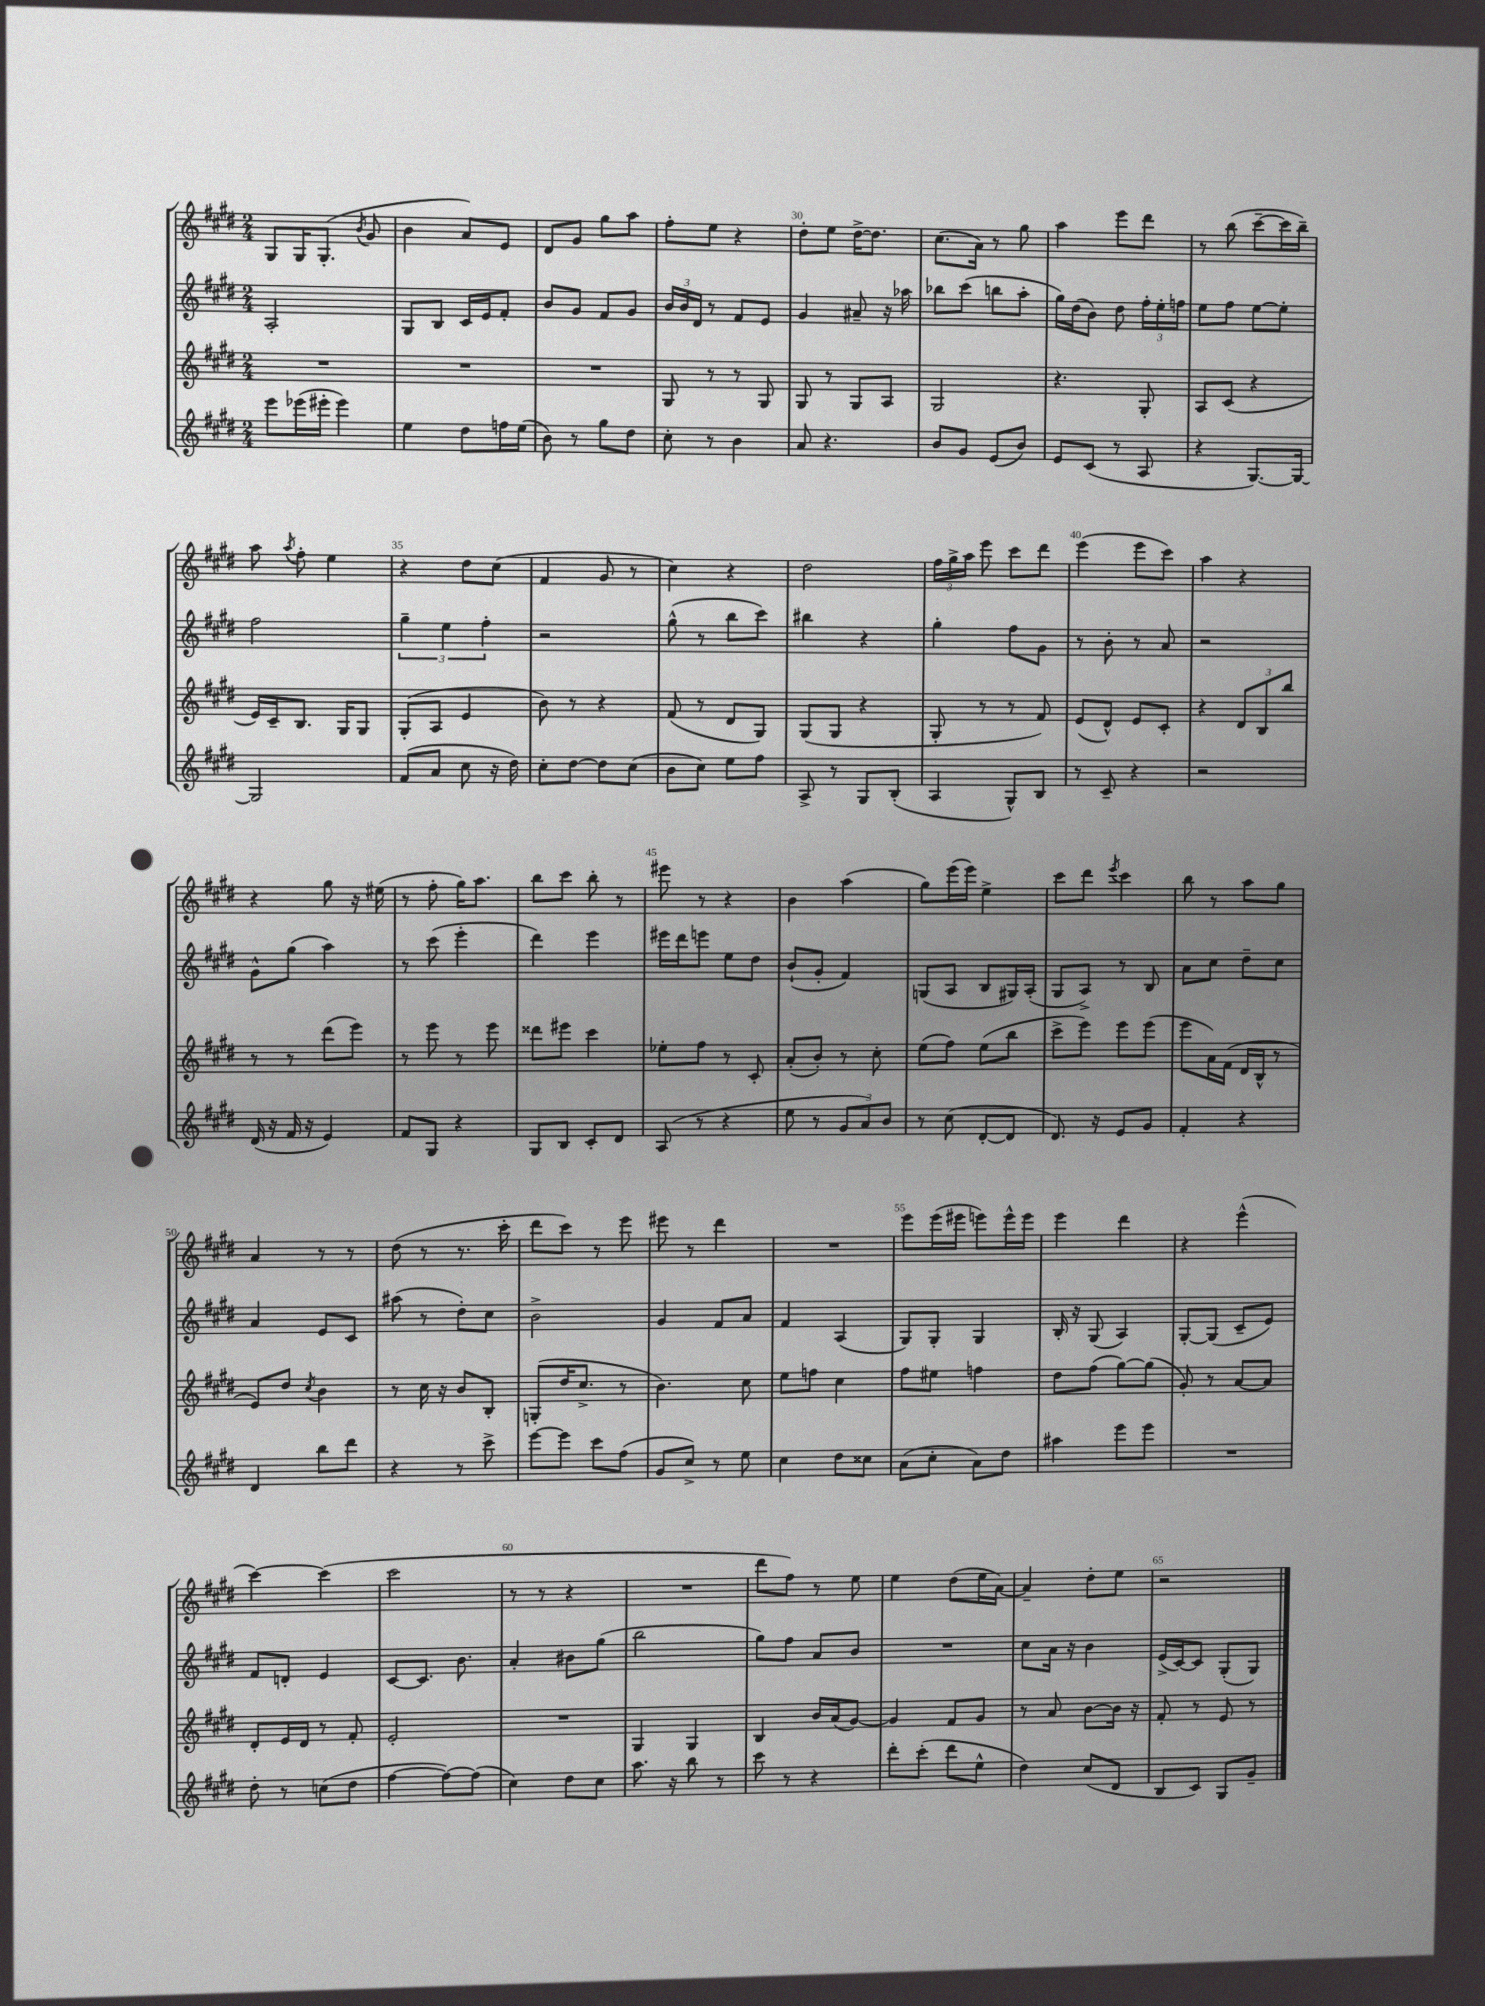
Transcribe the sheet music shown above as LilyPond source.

<<
\new StaffGroup <<
\new Staff = "s0" {
    \clef treble \key e \major \numericTimeSignature \time 2/4
    \autoBeamOff gis8[ gis16 gis8.]-.( \acciaccatura { b'8 } gis'8 |
    b'4 a'8[) e'8] |
    dis'8[ gis'8] gis''8[ a''8] |
    fis''8[-. e''8] r4 |
    dis''8[-. e''8] dis''16[~-> dis''8.] |
    cis''8.[( a'16]) r8 gis''8 |
    a''4 e'''8[ dis'''8] |
    r8 b''8( cis'''8[~-- cis'''16 b''16]--) |
    a''8 \acciaccatura { a''8 } fis''8-. e''4 |
    r4 dis''8[ cis''8]( |
    fis'4 gis'8 r8 |
    cis''4) r4 |
    dis''2 |
    \tuplet 3/2 { fis''16[ gis''16-> a''16] } e'''8 cis'''8[ dis'''8] |
    e'''4( e'''8[ cis'''8]) |
    a''4 r4 |
    r4 gis''8 r16 eis''16( |
    r8 fis''8-. gis''16[) a''8.] |
    b''8[ cis'''8] b''8-. r8 |
    eis'''8 r8 r4 |
    b'4 a''4( |
    gis''8[) e'''16( e'''16]) e''4-> |
    cis'''8[ dis'''8] \acciaccatura { e'''8 } cis'''4 |
    b''8 r8 a''8[ gis''8] |
    a'4 r8 r8 |
    dis''8( r8 r8. cis'''16-. |
    dis'''8[ cis'''8]) r8 e'''8 |
    eis'''8 r8 dis'''4 |
    R2 |
    e'''8[ e'''16( eis'''16] e'''8[) e'''16-^ e'''16] |
    e'''4 dis'''4 |
    r4 e'''4-^( |
    cis'''4~) cis'''4( |
    cis'''2 |
    r8 r8 r4 |
    R2 |
    dis'''8[ fis''8]) r8 e''8 |
    e''4 dis''8[( e''16 a'16]~) |
    a'4-- dis''8[-. e''8] |
    r2 \bar "|." |
}
\new Staff = "s1" {
    \clef treble \key e \major \numericTimeSignature \time 2/4
    \autoBeamOff a2-. |
    gis8[ b8] cis'16[ e'16 fis'8]-. |
    b'8[ gis'8] fis'8[ gis'8] |
    \tuplet 3/2 { b'16[ b'16 dis'16] } r8 fis'8[ e'8] |
    gis'4 ais'8-- r16 aes''16 |
    bes''8[ cis'''8]( b''8[ a''8]-. |
    gis''16[) dis''16( b'8]) dis''8 \tuplet 3/2 { fis''16[-. e''16-. f''16] } |
    e''8[ fis''8] e''8[~ e''8]-. |
    fis''2 |
    \tuplet 3/2 { gis''4-- e''4 fis''4-. } |
    r2 |
    gis''8-^( r8 b''8[ cis'''8]) |
    bis''4 r4 |
    gis''4-. fis''8[ gis'8] |
    r8 b'8-. r8 a'8 |
    r2 |
    gis'8[-^ gis''8]( a''4) |
    r8 cis'''8( e'''4-. |
    dis'''4) e'''4 |
    eis'''16[ dis'''16 e'''8] e''8[ dis''8] |
    b'8[-!( gis'8]-. fis'4) |
    g8[( a8] b8[ gis16) a16]-.( |
    gis8[ a8]->) r8 b8 |
    a'8[ cis''8] dis''8[-- cis''8] |
    a'4 e'8[ cis'8] |
    ais''8( r8 dis''8[-.) cis''8] |
    b'2-> |
    gis'4 fis'8[ a'8] |
    fis'4 a4( |
    gis8[) gis8]-. gis4 |
    b16-. r16 gis8( a4) |
    gis8[~-. gis8]( cis'8[-- e'8]) |
    fis'8[ d'8]-. e'4 |
    cis'8[~ cis'8.] b'8. |
    a'4-. bis'8[ gis''8]( |
    b''2 |
    gis''8[) fis''8] a'8[ b'8] |
    R2 |
    cis''8[ a'16] r16 b'4 |
    e'16[->( cis'16~) cis'8] gis8[-.( gis8]) \bar "|." |
}
\new Staff = "s2" {
    \clef treble \key e \major \numericTimeSignature \time 2/4
    \autoBeamOff R2 |
    R2 |
    R2 |
    gis8 r8 r8 gis8 |
    gis8 r8 gis8[ a8] |
    gis2 |
    r4. gis8-. |
    a8[ cis'8]( r4 |
    e'16[) cis'16-- b8.] gis16[ gis8] |
    gis8[-.( a8] e'4 |
    b'8) r8 r4 |
    fis'8( r8 dis'8[ gis8]) |
    gis8[( gis8] r4 |
    gis8-. r8 r8 fis'8) |
    e'8[( dis'8]-^) e'8[ cis'8]-. |
    r4 \tuplet 3/2 { dis'8[ b8 b''8] } |
    r8 r8 dis'''8[( e'''8]) |
    r8 e'''8 r8 e'''8 |
    disis'''8[ eis'''8] cis'''4 |
    ees''8[-. fis''8] r8 cis'8-. |
    a'8[-.( b'8]-.) r8 cis''8-. |
    e''8[( fis''8]) e''8[( b''8] |
    cis'''8[-> e'''8]) e'''8[ e'''8]( |
    e'''8[ a'16) fis'16]( dis'16[ b16]-^ r8 |
    e'8[) dis''8] \acciaccatura { cis''8 } b'4 |
    r8 cis''16 r16 b'8[ b8]-. |
    g8[-.( dis''16 cis''8.]-> r8 |
    b'4.) cis''8 |
    e''8[ f''8] cis''4 |
    fis''8[ eis''8] f''4 |
    dis''8[ fis''8]( gis''8[~) gis''8]( |
    gis'8-.) r8 a'8[~ a'8] |
    dis'8[-. e'16 dis'16] r8 fis'8-. |
    e'2-. |
    R2 |
    gis4 gis4 |
    b4 b'16[ a'16( gis'8]~) |
    gis'4 fis'8[ gis'8] |
    r8 a'8 b'8[~ b'16] r16 |
    fis'8-. r8 e'8 r8 \bar "|." |
}
\new Staff = "s3" {
    \clef treble \key e \major \numericTimeSignature \time 2/4
    \autoBeamOff e'''8[ ees'''16( eis'''16]-. eis'''4) |
    e''4 dis''8[ f''16 e''16]( |
    b'8) r8 gis''8[ dis''8] |
    cis''8-. r8 b'4 |
    a'8 r4. |
    b'8[ gis'8] e'8[( b'8]) |
    e'8[ cis'8]( r8 a8 |
    r4 gis8.[~) gis16]~ |
    gis2 |
    fis'8[( a'8] cis''8 r16 dis''16) |
    cis''8[-. dis''8]~ dis''8[ cis''8]( |
    b'8[ cis''8]) e''8[ fis''8] |
    a8-> r8 gis8[ b8]-.( |
    a4 gis8[-^) b8] |
    r8 cis'8-- r4 |
    r2 |
    dis'16( r16 fis'16 r16 e'4) |
    fis'8[ gis8] r4 |
    gis8[ b8] cis'8[-. dis'8] |
    a8( r8 r4 |
    e''8 r8 \tuplet 3/2 { gis'8[ a'8) b'8] } |
    r8 cis''8( dis'8[~-. dis'8] |
    dis'8.) r16 e'8[ gis'8] |
    fis'4-. r4 |
    dis'4 b''8[ dis'''8] |
    r4 r8 cis'''8-> |
    e'''8[~ e'''8] cis'''8[ fis''8]( |
    gis'8[ cis''8]->) r8 e''8 |
    cis''4 dis''8[ cisis''8] |
    a'8[( cis''8]-. a'8[) dis''8] |
    ais''4 e'''8[ e'''8] |
    R2 |
    dis''8-. r8 c''8[( dis''8] |
    fis''4~ fis''8[~) fis''8]( |
    cis''4) dis''8[ cis''8] |
    a''8. r16 b''8 r8 |
    cis'''8 r8 r4 |
    dis'''8[-. cis'''8]-.( dis'''8[ e''8]-^ |
    dis''4) cis''8[( dis'8] |
    b8[ cis'8]) gis8[ gis'8]-- \bar "|." |
}
>>
>>
\layout { \context { \Score currentBarNumber = #26 \override BarNumber.break-visibility = ##(#f #t #t) barNumberVisibility = #(every-nth-bar-number-visible 5) } }
